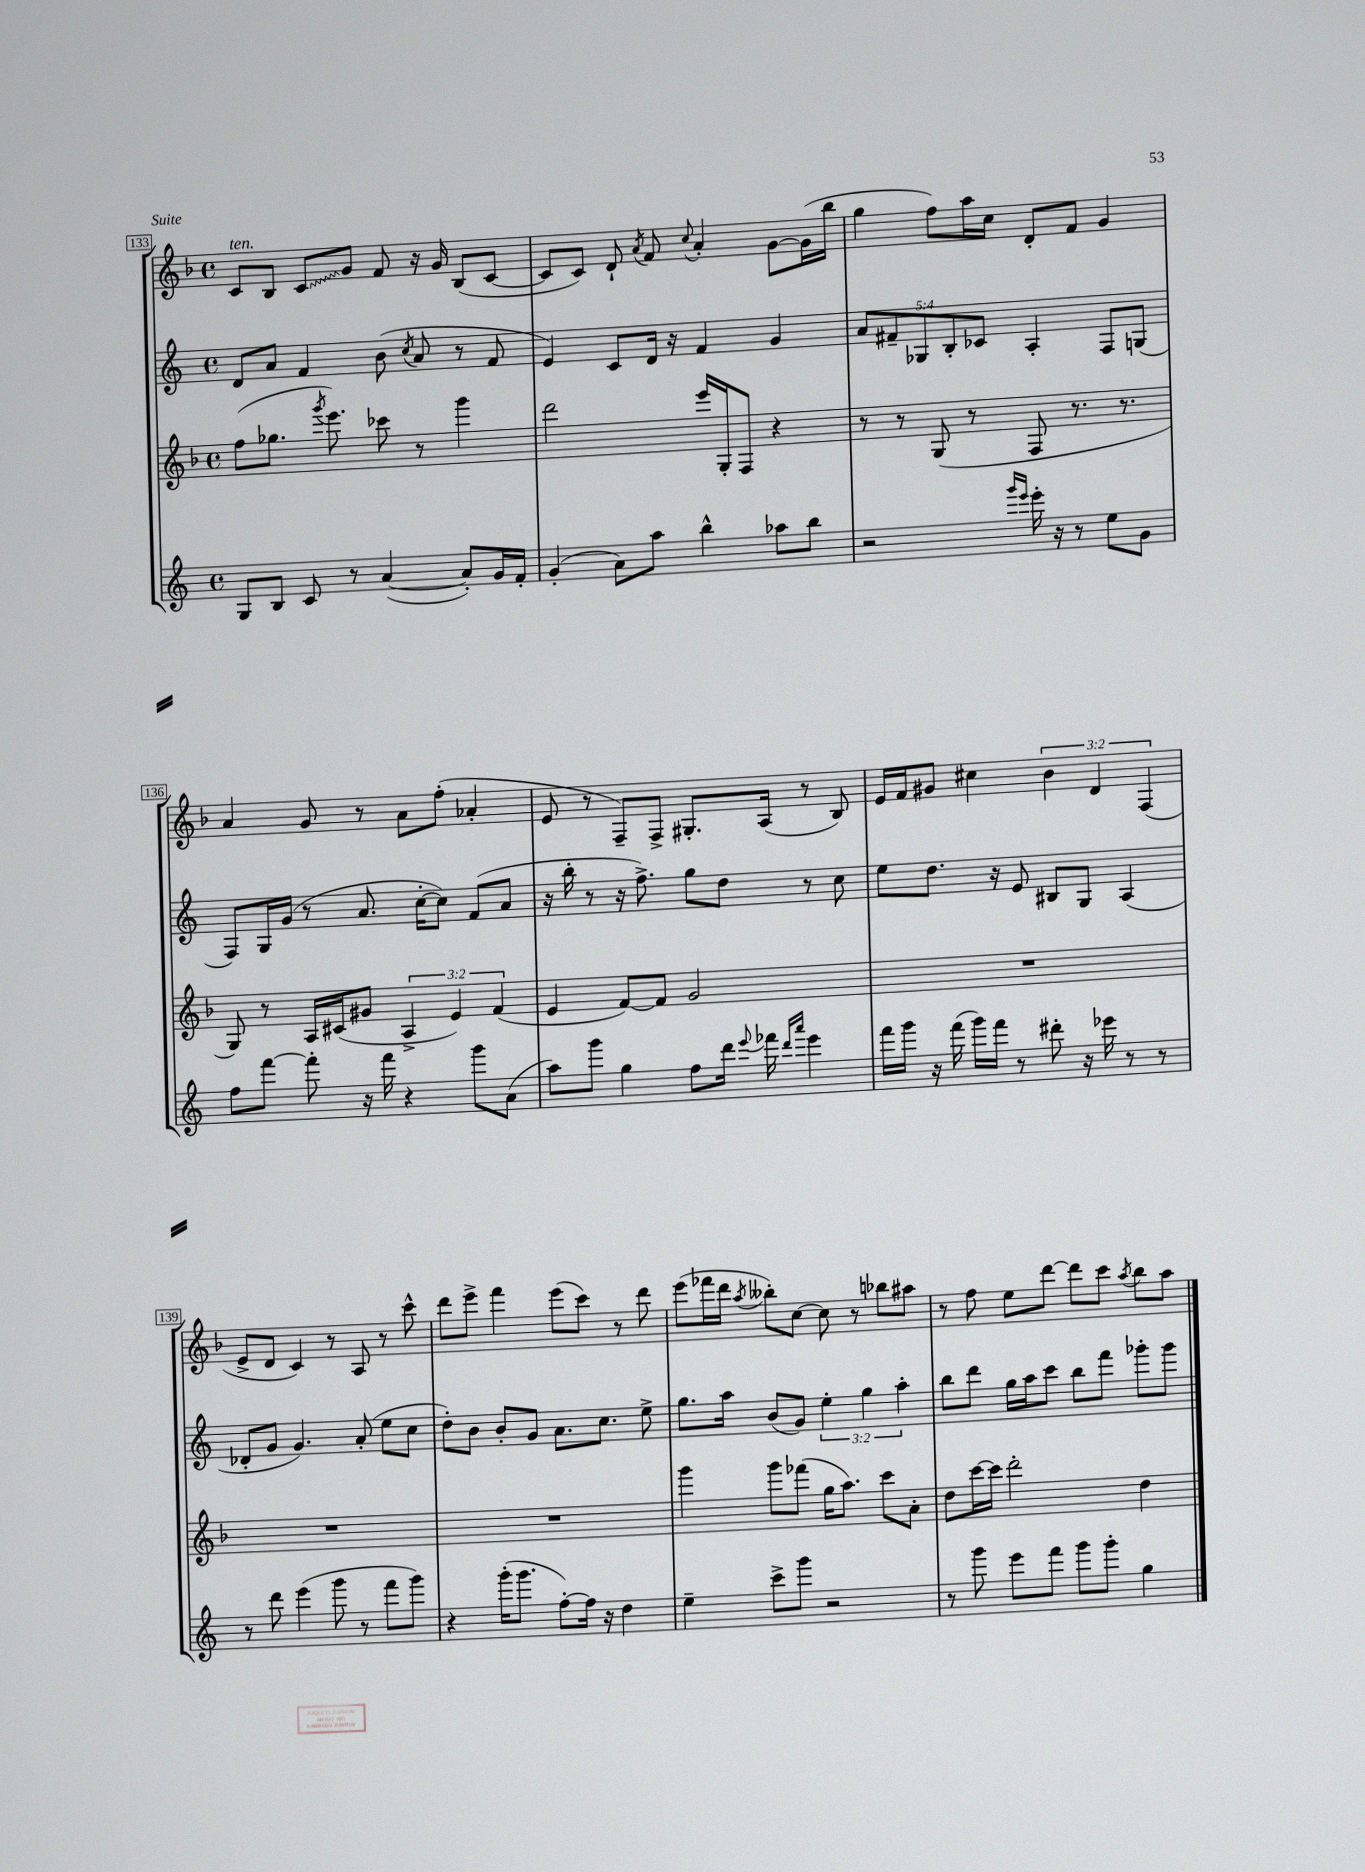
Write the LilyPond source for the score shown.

<<
\new StaffGroup <<
\new Staff = "s0" {
    \clef treble \key f \major \defaultTimeSignature \time 4/4 \override Staff.TupletNumber.text = #tuplet-number::calc-fraction-text
    \autoBeamOff c'8[^\markup { \italic "ten." } bes8] \once \override Glissando.style = #'zigzag c'8[\glissando g'8] f'8 r16 g'16 bes8[( c'8]~ |
    c'8[ c'8]) d'8-! \acciaccatura { a'8 } f'8 \appoggiatura { c''8 } a'4-. g'8[~ g'16( bes''16] |
    g''4 f''8[) a''16 c''16] d'8[-. f'8] g'4 |
    a'4 g'8 r8 a'8[ f''8]-.( aes'4-. |
    e'8 r8 f8[--) f8]-> gis8.[-. a16]( r8 bes8) |
    e'16[ f'16 gis'8] cis''4 \tuplet 3/2 { bes'4 d'4 f4( } |
    e'8[-> d'8] c'4) r8 a8 r8 c'''8-^ |
    d'''8[ e'''8]-> f'''4 e'''8[( c'''8]) r8 d'''8 |
    e'''8[( fes'''16 d'''16] \acciaccatura { a''8 } beses''8[-.) c''8]~ c''8 r8 bes''8[ ais''8] |
    r8 f''8 e''8[ d'''8]~ d'''8[ c'''8] \acciaccatura { a''8 } bes''8[ a''8] \bar "|." |
}
\new Staff = "s1" {
    \clef treble \key c \major \defaultTimeSignature \time 4/4 \override Staff.TupletNumber.text = #tuplet-number::calc-fraction-text
    \autoBeamOff d'8[ a'8] f'4 b'8( \acciaccatura { c''8 } a'8 r8 f'8 |
    e'4) c'8[ d'16] r16 f'4 g'4 |
    \tuplet 5/4 { a'8[ fis'8-- ges8 b8-. ces'8] } a4-. f8[ g8]( |
    f8[) g16 g'16]( r8 a'8. c''16[~-. c''8]) f'8[( a'8] |
    r16 b''16-. r8 r16 f''8.->) g''8[ d''8] r8 c''8 |
    e''8[ d''8.] r16 e'8 bis8[ g8] a4( |
    des'8[-. g'8] g'4.) a'8-.( e''8[ c''8] |
    d''8[-.) b'8] b'8[-. g'8] a'8.[ c''8.] e''8-> |
    g''8.[ a''16] b'8[( g'8]) \tuplet 3/2 { e''4-. g''4 a''4-. } |
    b''8[ d'''8] g''16[ a''16 c'''8] b''8[ f'''8] ges'''8[-. ges'''8] \bar "|." |
}
\new Staff = "s2" {
    \clef treble \key f \major \defaultTimeSignature \time 4/4 \override Staff.TupletNumber.text = #tuplet-number::calc-fraction-text
    \autoBeamOff f''8[( ges''8.] \acciaccatura { g'''8 } e'''8.) ces'''8 r8 g'''4 |
    d'''2 e'''16[ g16-. f8] r4 |
    r8 r8 g8( r8 f8 r8. r8. |
    g8) r8 a16[ cis'16( gis'8] \tuplet 3/2 { a4-> e'4) f'4( } |
    e'4 f'8[~) f'8] g'2 |
    R1 |
    R1 |
    R1 |
    g'''4 g'''8[ fes'''8]( g''16[ a''8.]) c'''8[ a'8]-. |
    d''8[ c'''16~ c'''16] d'''2-. d''4 \bar "|." |
}
\new Staff = "s3" {
    \clef treble \key c \major \defaultTimeSignature \time 4/4
    \autoBeamOff g8[ b8] c'8 r8 a'4~( a'8[-.) g'16 f'16]-. |
    g'4-.( a'8[) a''8] b''4-^ aes''8[ b''8] |
    r2 \grace { g'''16[ e'''16] } e'''16-. r16 r8 e''8[ g'8] |
    f''8[ f'''8]~ f'''8-. r16 f'''16 r4 g'''8[ a'8]( |
    a''8[) g'''8] g''4 f''8[ d'''16] \appoggiatura { e'''8 } fes'''16 \grace { d'''16[ a'''16] } e'''4 |
    f'''16[ g'''16] r16 f'''16( g'''16[) f'''16] r8 dis'''8-. r16 ees'''16 r8 r8 |
    r8 d'''8 e'''4( g'''8 r8 f'''8[ g'''8]) |
    r4 g'''16[-.( g'''8.] f''8[~-.) f''16] r16 d''4 |
    e''4-- c'''8[-> g'''8] r2 |
    r8 g'''8 e'''8[ f'''8] g'''8[ g'''8]-. g''4 \bar "|." |
}
>>
>>
\layout { \context { \Score currentBarNumber = #133 \override BarNumber.stencil = #(make-stencil-boxer 0.1 0.3 ly:text-interface::print) } }
